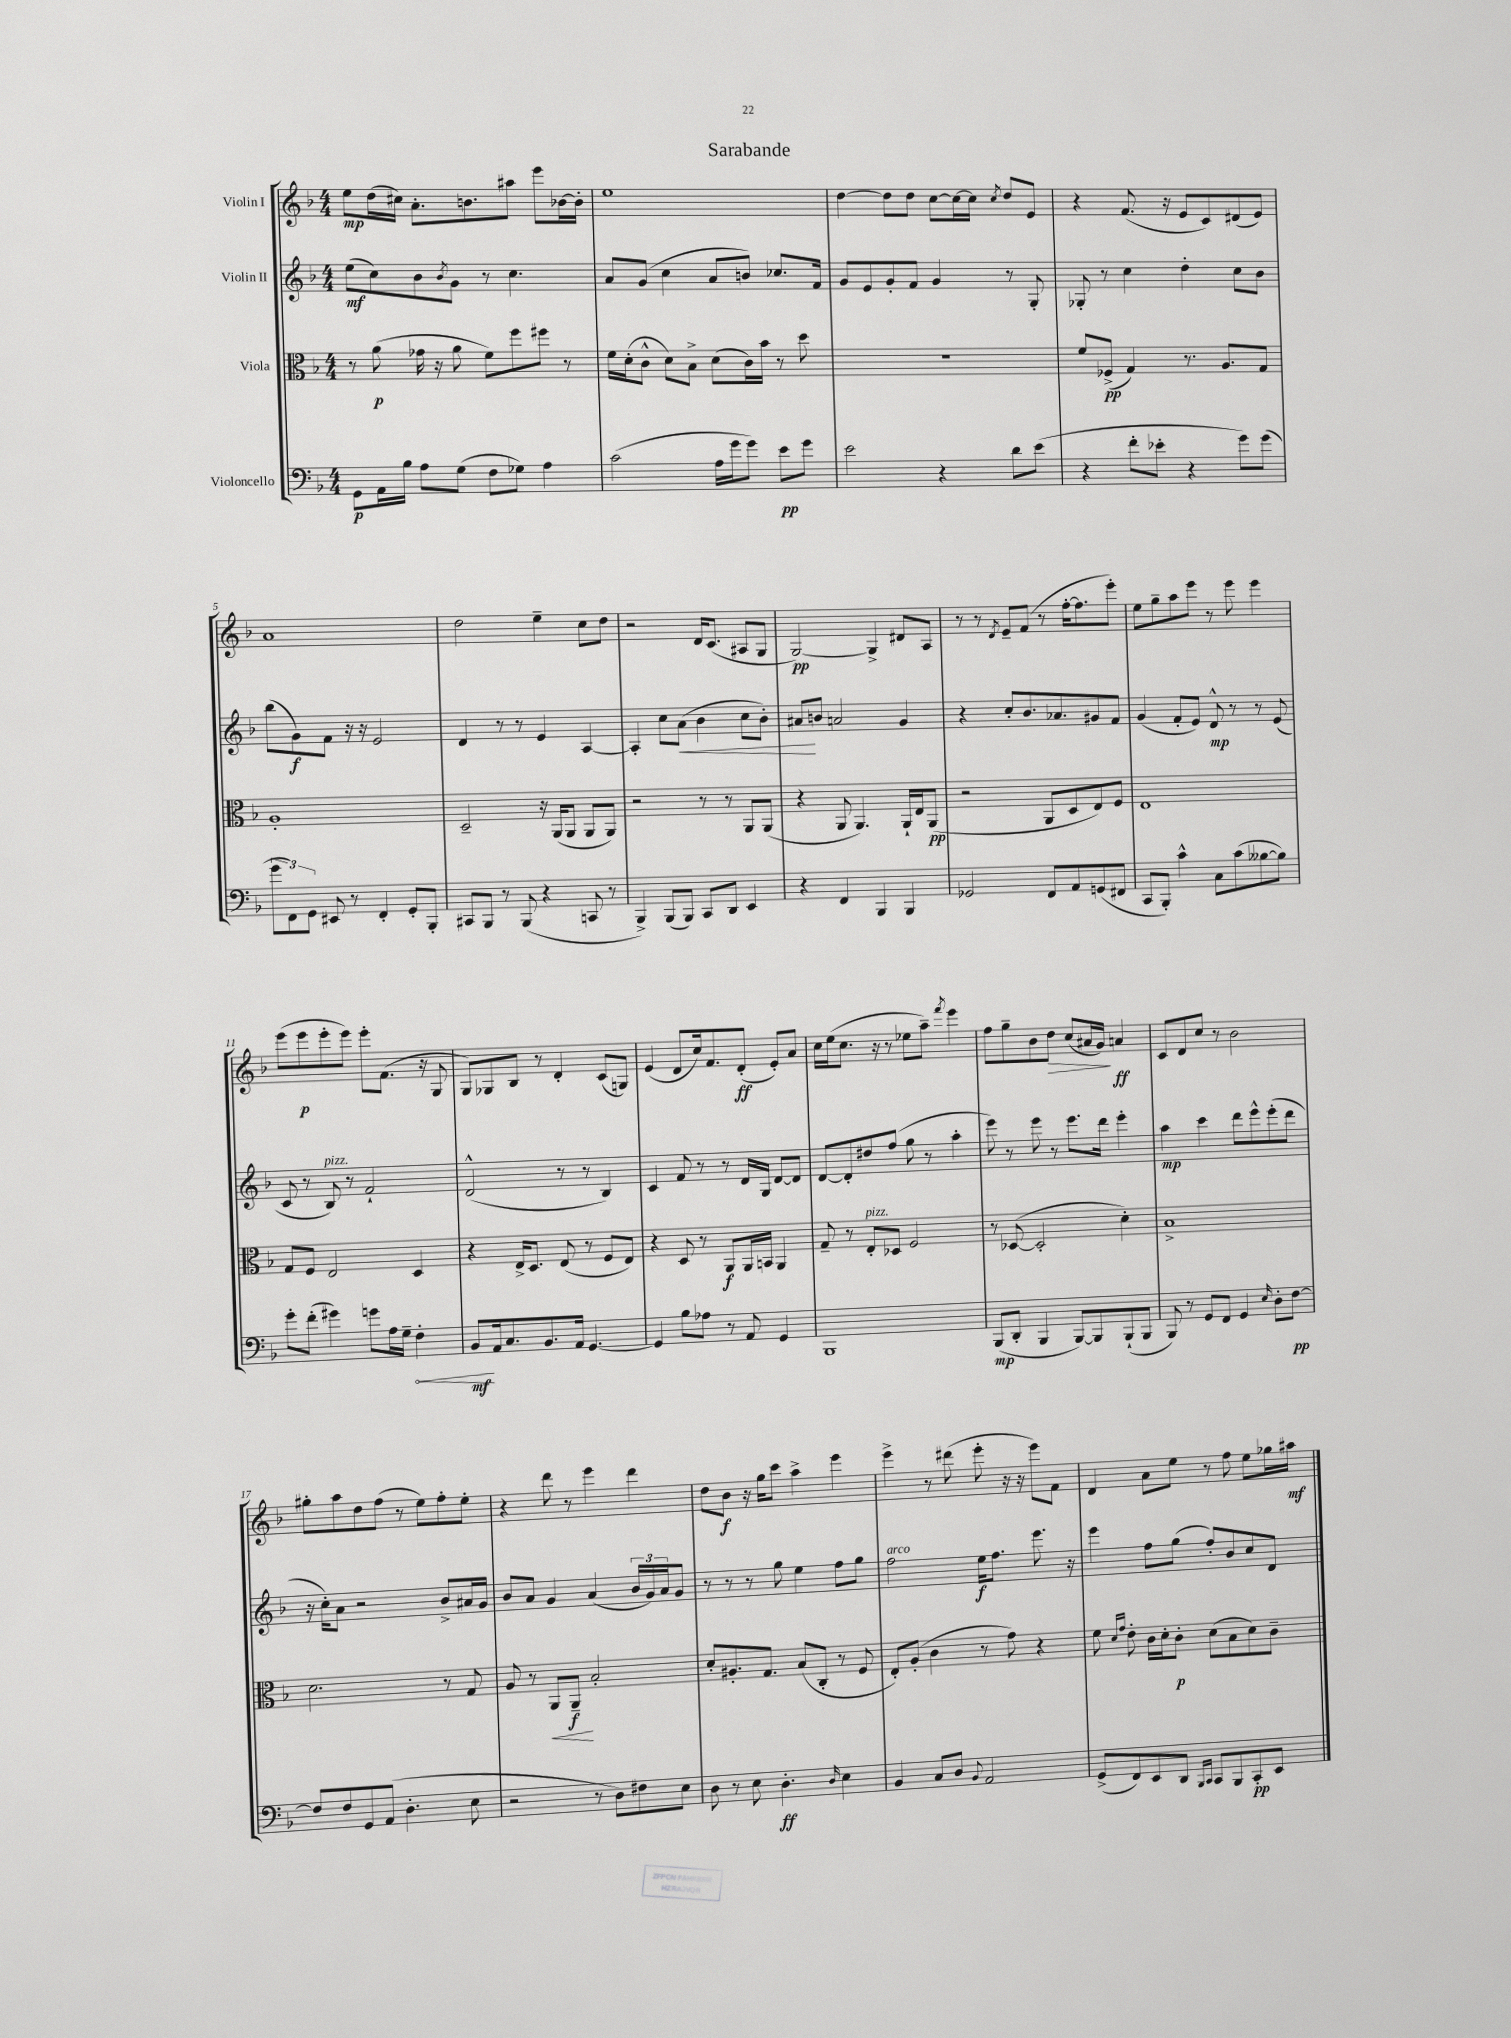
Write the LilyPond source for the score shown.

\header { title = "Sarabande" }
<<
\new StaffGroup <<
\new Staff = "s0" \with { instrumentName = "Violin I" } {
    \clef treble \key f \major \numericTimeSignature \time 4/4
    e''8\mp d''16( cis''16) a'8.-. b'8. ais''8 e'''8 bes'16~ bes'16-. |
    e''1 |
    d''4~ d''8 d''8 c''8~ c''16~ c''16 \acciaccatura { c''8 } d''8 e'8 |
    r4 f'8.( r16 e'8 c'8) dis'8( e'8) |
    a'1 |
    d''2 e''4-- c''8 d''8 |
    r2 d'16 c'8.( ais8 g8 |
    g2~\pp) g4-> dis'8 a8 |
    r8 r8 \acciaccatura { d'8 } e'8-- f'8( r8 f''16~-. f''8. e'''8-.) |
    e''8 g''8-- a''8 e'''8 r8 e'''8 e'''4 |
    e'''8( e'''8\p e'''8-. e'''8) e'''8-. f'8.( r16 g8 |
    g8) ges8 bes8 r8 d'4-. c'8( g8) |
    e'4( d'8 c''16) f'8. d'8-.\ff( e'8-.) a'8 |
    c''16 e''16( c''8. r16 r8 ees''8 a''8--) \acciaccatura { f'''8 } e'''4 |
    f''8 g''8-- bes'8 d''8\> c''8( ais'16 g'16\!) a'4\ff |
    c'8 d'8 c''8 r8 bes'2 |
    gis''8-. a''8 d''8 f''8( r8 e''8) f''8-. e''8-. |
    r4 d'''8 r8 e'''4 d'''4 |
    d''8 bes'8\f r16 g''16 c'''8 a''4-> e'''4 |
    e'''4-> r8 dis'''8( e'''8-. r16 r16 e'''8) f'8 |
    d'4 a'8 e''8 r8 f''8 e''8 ges''16 ais''16\mf \bar "|." |
}
\new Staff = "s1" \with { instrumentName = "Violin II" } {
    \clef treble \key f \major \numericTimeSignature \time 4/4
    e''8\mf( c''8) bes'8 \acciaccatura { bes'8 } g'8 r8 c''4. |
    a'8 g'8( c''4 a'8 b'8) ces''8. f'16 |
    g'8 e'8 g'8-. f'8 g'4 r8 g8-. |
    ges8-. r8 c''4 d''4-. c''8 bes'8 |
    bes''8( g'8\f) f'8 r16 r16 e'2 |
    d'4 r8 r8 e'4 a4~ |
    a4-. c''8 a'8\<( bes'4 c''8 bes'8-.) |
    ais'8\! b'8 a'2 g'4 |
    r4 c''8-. bes'8. aes'8. gis'8 f'8 |
    g'4( f'8-. e'8) d'8-^\mp r8 r8 e'8( |
    c'8 r8 bes8^\markup { \italic "pizz." }) r8 f'2-! |
    d'2-^( r8 r8 bes4) |
    c'4 f'8 r8 r8 d'16 g16 d'8~ d'8 |
    d'8~ d'8-. dis''8 f''8( g''8 r8 a''4-. |
    e'''8) r8 e'''8 r8 e'''8. d'''16 e'''4-. |
    a''4\mp c'''4 d'''8 e'''8-^ e'''8-.( d'''8 |
    r16 c''16-.) a'8 r2 bes'8-> ais'16 g'16 |
    bes'8 a'8 g'4 a'4( \tuplet 3/2 { bes'16 g'16) a'16 } g'8 |
    r8 r8 r8 g''8 e''4 f''8 g''8 |
    f''2^\markup { \italic "arco" } e''16\f f''8. e'''8. r16 |
    e'''4 f''8 g''8( f''8-.) bes'8 c''8 d'8 \bar "|." |
}
\new Staff = "s2" \with { instrumentName = "Viola" } {
    \clef alto \key f \major \numericTimeSignature \time 4/4
    r8 a'8\p( ges'16 r16 a'8 f'8) f''8 fis''8 r8 |
    f'16 d'16-.( c'8-^ d'8) bes8-> d'8( c'16) bes'16 r8 d''8 |
    R1 |
    f'8 fes8->\pp( g4) r8. a8. g8 |
    a1-. |
    d2-- r16 a,16( a,8 a,8 a,8) |
    r2 r8 r8 a,8 a,8( |
    r4 a,8 a,4.) a,16-! e16 a,8\pp( |
    r2 a,8 d8 e8) f8 |
    e1 |
    g8 f8 e2 d4 |
    r4 e16-> d8. e8( r8 f8 e8) |
    r4 d8 r8 a,8\f a,16 b,16 a,4 |
    g8-- r8 e8-.^\markup { \italic "pizz." } des8 f2 |
    r8 des8~( des2-. d'4-.) |
    bes1-> |
    d'2. r8 g8 |
    a8 r8 a,8\< a,8--\f\! bes2-. |
    d'8-. ais8.-. g8. bes8( c8-. r8 f8 |
    e8-.) a8-.( c'4 r8 g'8) r4 |
    f'8 \grace { d'16 g'16 } e'8-. c'16 d'16-. c'8-.\p d'8( bes8 d'8) c'8-- \bar "|." |
}
\new Staff = "s3" \with { instrumentName = "Violoncello" } {
    \clef bass \key f \major \numericTimeSignature \time 4/4
    g,8\p a,16 bes16 a8 g8( f8 ges8) a4 |
    c'2( a16 g'16 g'8) e'8\pp g'8 |
    e'2 r4 d'8 e'8( |
    r4 f'8-. ees'8-. r4 g'8) g'8( |
    \tuplet 3/2 { g'8 f,8) g,8 } eis,8 r8 f,4-. g,8-. bes,,8-. |
    cis,8 bes,,8 r8 bes,,8( r4 c,8 r8 |
    bes,,4->) bes,,8( bes,,8) c,8 d,8 e,4 |
    r4 f,4 bes,,4 bes,,4 |
    ges,2 f,8 a,8 g,8( fis,8 |
    c,8 bes,,8-.) c'4-^ c8 c'8( beses8~ beses8) |
    g'8-. f'8-.( gis'4) g'8 a16 g16-- \once \override Hairpin.circled-tip = ##t f4-.\< |
    bes,8\mf\! a,16 c8. bes,8. a,16 g,4.~ |
    g,4 bes8 aes8 r8 a,8 g,4 |
    bes,,1 |
    bes,,8\mp( d,8-. bes,,4 bes,,8~) bes,,8 bes,,8-!( bes,,8 |
    bes,,8) r8 g,8 f,8 g,4 \grace { e16 } d8-. f8~\pp |
    f8 f8 g,8 a,8( d4.-. e8 |
    r2 r8 d8) fis8 e8 |
    d8 r8 e8 d4.-.\ff \grace { d16 } e4 |
    bes,4 c8 d8 \appoggiatura { bes,8 } a,2 |
    g,8->( f,8) e,8 d,8 \grace { bes,,16 c,16 } c,8 bes,,8 c,8-.\pp e,8 \bar "|." |
}
>>
>>
